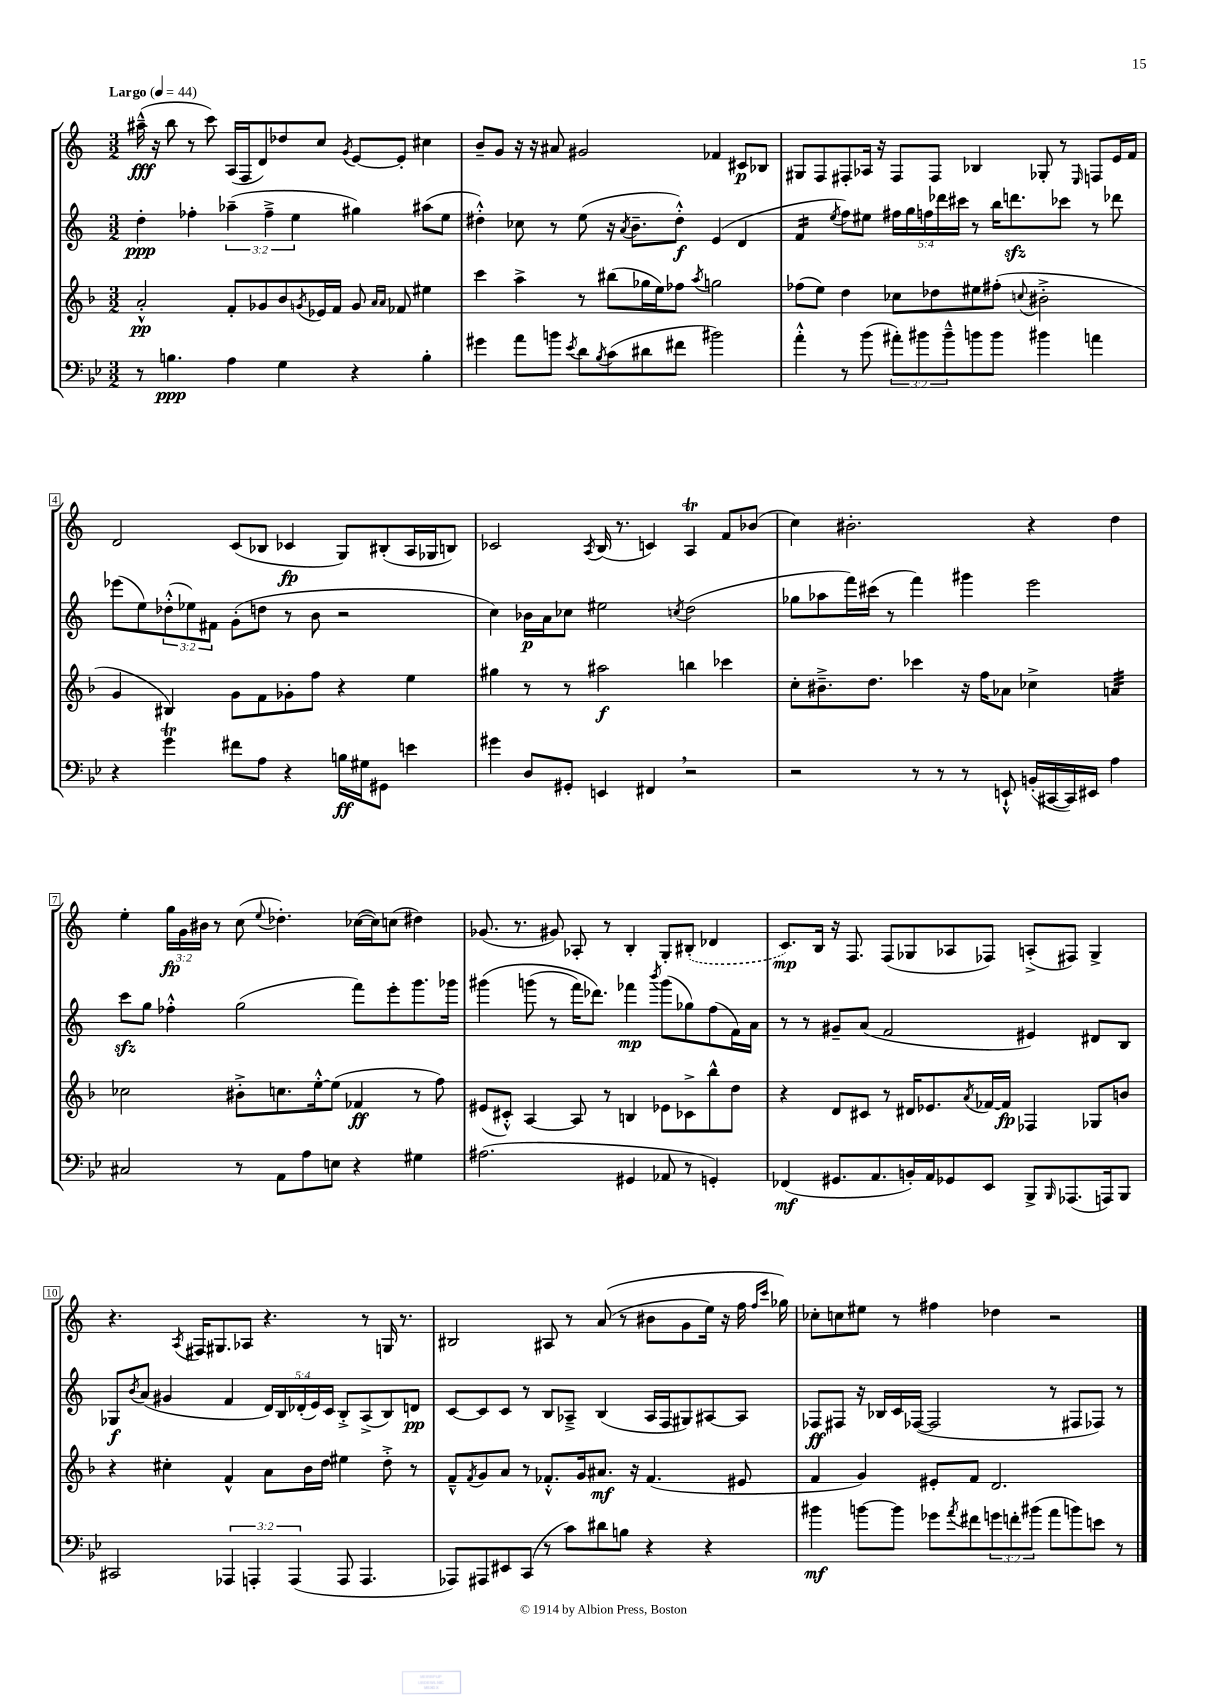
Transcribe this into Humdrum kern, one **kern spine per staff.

**kern	**kern	**kern	**kern
*staff4	*staff3	*staff2	*staff1
*clefF4	*clefG2	*clefG2	*clefG2
*k[b-e-]	*k[b-]	*k[]	*k[]
*M3/2	*M3/2	*M3/2	*M3/2
*MM44	*MM44	*MM44	*MM44
8r	2a'^^/	4dd'\	(16aa#~^^\
.	.	.	16r
4.B\	.	.	8bb\
.	.	4ff-'\	8r
.	.	.	8ccc\)
4A\	8f'/L	(6aa-~\	(16A/LL
.	.	.	16F/J
.	8g-/	.	8d/)
.	.	6ff-~^\	.
4G\	8b-/	.	8dd-/
.	.	6ee\	.
.	8qg/	.	.
.	16e-/L	.	8cc/J
.	16f/JJ	.	.
.	.	.	8qg/
4r	8g/	4gg#\)	[8e/L
.	16qqa/LL	.	.
.	16qqa/JJ	.	.
.	8f-/	.	8e'/]J
4B'\	4ee#\	(8aa#\L	4cc#\
.	.	8ee\J	.
=	=	=	=
4g#\	4ccc\	4dd#'^^\)	8b~/L
.	.	.	8g/J
8a\L	4aa^\	8cc-\	16r
.	.	.	16r
8b\J	.	8r	8a#/
8qe-/	.	.	.
8d\L	8r	(8ee\	2g#/
8qB-/	.	.	.
(8c\	(8bb#\L	16r	.
.	.	8qa/	.
.	.	8.b~\L	.
8d#\	16gg-\L	.	.
.	16ee\J)	.	.
8f#\J	8ff-\J	8dd#'^^\J)	.
.	8qaa/	.	.
2b#\)	2gg\	(4e/	4f-/
.	.	4d/	8c#/L
.	.	.	8B-/J
=	=	=	=
4a'^^\	(8ff-\L	4f/	8G#/L
.	8ee\J)	.	8F/
.	.	8qee/	.
8r	4dd\	8ff\L)	8F#'/
(8b-\	.	8ee#\J	16A-/Jk
.	.	.	16r
12a#'\L)	8cc-\L	20ff#\LL	8F#/L
.	.	20gg\	.
12b#\	.	.	.
.	.	20ff\	.
.	8dd-\	.	8F#/J
.	.	20ddd-\	.
12b#~^^\	.	.	.
.	.	20ccc#\JJ	.
8b\	8ee#\	8r	4B-/
8b\J	(8ff#'\J	16bb\LK	.
.	.	8.ddd\	.
.	8qqcc/	.	.
4b#\	2b#'^\	.	8G-'/
.	.	8ccc-\J	8r
.	.	.	16qqE/
4a\	.	8r	8F/L
.	.	8ddd-\	16e/L
.	.	.	16f/JJ
=	=	=	=
4r	4g/	(8eee-\L	2d/
.	.	8ee\)	.
4g\	4B#/)	(12dd-'^^\	.
.	.	12ee-\)	.
.	.	12f#\J	.
8f#\L	8g\L	(8g'\L	(8c/L
8A\J	8f\	8dd\J	8B-/J
4r	8g-'\	8r	4c-/
.	8ff\J	8b\	.
16B\LL	4r	2r	8G/L)
16G#\J	.	.	.
8GG#\J	.	.	(8B#'/
4e\	4ee\	.	16A/L
.	.	.	16G-/J
.	.	.	8B/J)
=	=	=	=
4g#\	4gg#\	4cc\)	2c-/
8D/L	8r	16b-\LL	.
.	.	16a\J	.
8GG#'/J	8r	8cc-\J	.
.	.	.	8qA/
4EE/	2aa#\	2ee#\	(16B/
.	.	.	8.r
4FF#/	.	.	4c/)
.	.	8qcc/	.
2r	4bb\	(2dd\	4A/
.	4ccc-\	.	8f/L
.	.	.	(8b-/J
=	=	=	=
2r	8cc'\L	8gg-\L	4cc\)
.	8.b#~^\	8aa-\	.
.	.	16fff\L)	2.b#'\
.	8.dd\J	(16ccc#\JJ	.
.	.	8r	.
8r	4ccc-\	4fff\)	.
8r	.	.	.
8r	16r	4ggg#\	.
.	16ff\LK	.	.
8EE`^^/	8a-\J	.	.
(16BB'/LL	4cc-^\	2eee\	4r
[16CC#/	.	.	.
16CC#/])	.	.	.
16EE#/JJ	.	.	.
4A\	4a/	.	4dd\
=	=	=	=
2C#/	2cc-\	8ccc\L	4ee'\
.	.	8gg\J	.
.	.	4ff-'^^\	24gg\LL
.	.	.	24g\
.	.	.	24b#\JJ
.	.	.	8r
8r	8b#'^\L	(2gg\	(8cc\
.	.	.	8qqee/
8AA\L	8.cc\	.	4.dd-'\)
8A\	.	.	.
.	[16ee'^^\k	.	.
8E\J	(8ee\]J	.	.
4r	4f-/	8fff\L)	([16cc-\LL
.	.	.	16cc-\]J)
.	.	8eee'\	(8cc\J
4G#\	8r	8.ggg\	4dd#\)
.	8ff\)	.	.
.	.	16ggg-\Jk	.
=	=	=	=
(2.A#\	(8e#/L	&(4ggg#\	(8.g-/
.	8c#'^^/J)	.	.
.	.	.	8.r
.	[4A/	(8ggg\	.
.	.	8r	8g#/)
.	8A/]	16fff\LK)	8A-'/
.	.	8.ddd-\J&)	.
.	8r	.	8r
4GG#/	4B/	4fff-\	4B'/
.	.	8qbbb/	.
8AA-/	8e-\L	(8ggg\L	8G'/L
8r	8c-^\	8gg-\)	(8B#'/J
4GG'/)	8bb-^^\	(8ff\	4d-/
.	8dd\J	16f\L)	.
.	.	16a\JJ	.
=	=	=	=
(4FF-/	4r	8r	8.c/L)
.	.	8r	.
.	.	.	16B/Jk
8.GG#/L	8d/L	8g#~/L	16r
.	.	.	8.F/
.	8c#/J	(8a/J	.
8.AA/	.	.	.
.	8r	2f/	(8F/L
16BB'/L)	16d#/LK	.	8G-/
16AA/J	8.e-/	.	.
8GG-/	.	.	8A-/
.	8qa/	.	.
8EE-/J	[16f-/L	.	8F-/J)
.	16f-/]JJ	.	.
8BBB-^/L	4F-/	4e#/)	(8A'^/L
16qqBBB-/	.	.	.
(8.AAA-/	.	.	8F#/J)
.	8G-/L	8d#/L	4G-^/
16AAA/k)	.	.	.
8BBB-/J	8b/J	8B/J	.
=	=	=	=
2CC#/	4r	8G-/L	4.r
.	.	8qb/	.
.	.	(8a/J	.
.	4cc#'\	4g#/	.
.	.	.	8qA/
.	.	.	16F#/LK
.	.	.	8.G#/
6AAA-/	4f^^/	4f/	.
.	.	.	8A-/J
6AAA'/	.	.	.
.	8a\L	20d/LL)	4.r
.	.	20B/	.
(6AAA/	.	.	.
.	.	(20d-'/	.
.	16b-\L	.	.
.	.	20e/)	.
.	16dd\JJ	.	.
.	.	20c/JJ	.
8AAA/	4ee#\	8B'^/L	.
4.AAA/	.	(8A^/	8r
.	8dd'^\	8B/)	16G/
.	.	.	8.r
.	8r	8d/J	.
=	=	=	=
8AAA-/L)	8f~^^/L	[8c/L	2B#/
.	8qf/	.	.
8AAA#/	8g/	8c/]	.
8EE#/	8a/J	8c/J	.
(8CC/J	8r	8r	.
8r	8.f-'^^/L	8B/L	8A#/
8c\L)	.	8A-~^/J	8r
.	16g/k	.	.
8d#\	8.a#/J	(4B/	&((8a/
8B\J	.	.	8r
.	16r	.	.
4r	(4.f-/	16A-/LL	8b#\L
.	.	16F/J	.
.	.	8G#/)	8g\
4r	.	[8A#/	16ee\Jk)
.	.	.	16r
.	8e#/	8A#/]J	16ff\
.	.	.	16qqff/LL
.	.	.	16qqccc/JJ
.	.	.	16gg-\&)
=	=	=	=
4b#\	4f/	8F-/L	8cc-'\L
.	.	8F#/J	8cc\
[8b\L	4g/)	16r	8ee#\J
.	.	16B-/LL	.
8b\]J	.	16c/	8r
.	.	([16F-/JJ	.
8g-\L	8e#'/L	2F-/]	4ff#\
8qa/	.	.	.
8f#\	8f/J	.	.
12g\	2.d/	.	4dd-\
12f'\	.	.	.
(12b#\J	.	.	.
8a\L	.	8r	2r
8b\)	.	8F#/L	.
8e\J	.	8F-/J)	.
8r	.	8r	.
==	==	==	==
*-	*-	*-	*-
